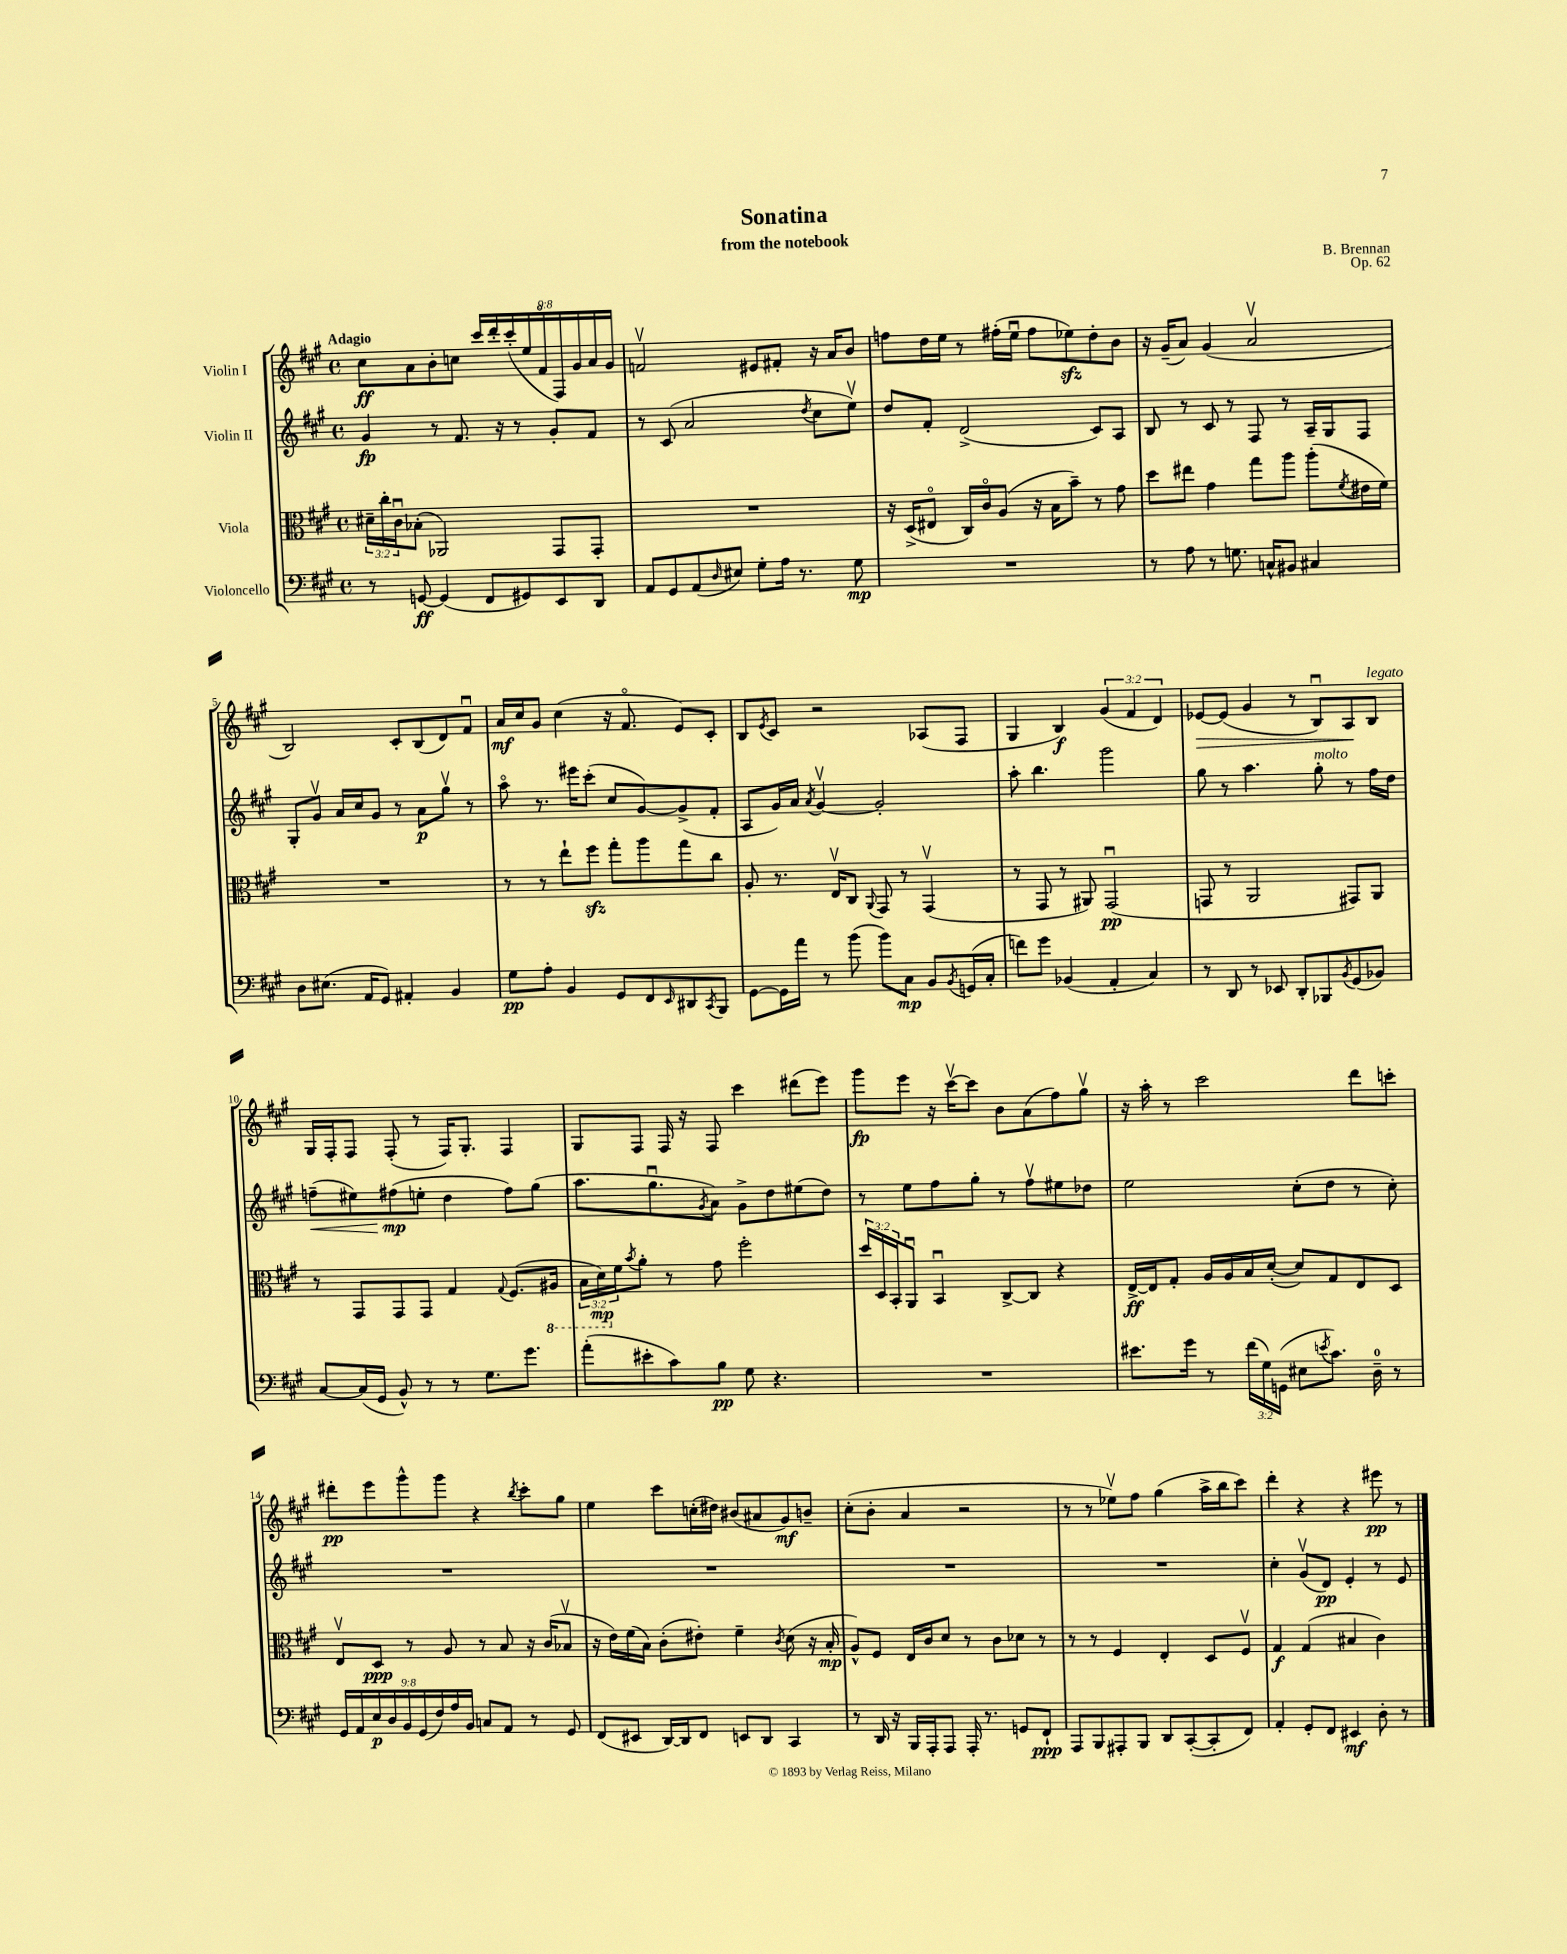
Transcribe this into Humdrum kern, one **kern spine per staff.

**kern	**kern	**kern	**kern
*staff4	*staff3	*staff2	*staff1
*clefF4	*clefC3	*clefG2	*clefG2
*k[f#c#g#]	*k[f#c#g#]	*k[f#c#g#]	*k[f#c#g#]
*M4/4	*M4/4	*M4/4	*M4/4
*met(c)	*met(c)	*met(c)	*met(c)
8r	24d#~	4g#	8cc#
.	24cc#'	.	.
.	24c#u	.	.
[8GG	(8B-'	.	8a
(4GG]	2AA-)	8r	8b'
.	.	8.f#	8cc
8FF#	.	.	18ccc#
.	.	.	18ddd'
.	.	16r	.
.	.	.	(18ccc#'
8GG#)	.	8r	.
.	.	.	18ee
.	.	.	18f#o
8EE	8GG#	8g#'	.
.	.	.	18F#)
.	.	.	18g#
8DD	8GG#'	8f#	.
.	.	.	18a
.	.	.	18g#
=	=	=	=
8AA	1r	8r	2fv
8GG#	.	(8c#	.
(8AA	.	2a	.
16qqD	.	.	.
8E#)	.	.	.
8G#'	.	.	8e#
16A	.	.	8f#'
8.r	.	.	.
.	.	8qdd	.
.	.	8cc#	16r
.	.	.	16a
8G#	.	8eev)	8b
=	=	=	=
1r	16r	8dd	8ff
.	(16D^	.	.
.	8E#o	8f#'	16dd
.	.	.	16ee
.	16C#)	(2d^	8r
.	16c#o	.	.
.	(8A	.	(16ff#'
.	.	.	16eeu
.	16r	.	8ff#
.	16B	.	.
.	8b~)	.	8ee-)
.	8r	8c#)	8dd'
.	8g#	8A	8b
=	=	=	=
8r	8dd	8B	16r
.	.	.	(16g#~
8A	8ee#	8r	8a)
8r	4g#	8c#	(4g#
8.G	.	8r	.
.	8gg#	8F#	2av
16C^^	.	.	.
8BB#	8aa	8r	.
4C#	(8aa'	16A~	.
.	.	16G#	.
.	8qf#	.	.
.	16e#	8F#	.
.	16f#)	.	.
=	=	=	=
8D	1r	8G#'	2B)
(8.E#	.	8g#v	.
.	.	16a	.
16AA	.	16cc#	.
8GG#)	.	8g#	.
4AA#'	.	8r	8c#'
.	.	8a	(8B
4BB	.	8gg#v	8d)
.	.	8r	8f#u
=	=	=	=
8G#	8r	8aao	16a
.	.	.	16cc#
8A'	8r	8.r	8g#
4BB	8ee`	.	(4cc#
.	.	16eee#	.
.	8ff#	(8ccc#'	.
8GG#	8gg#'	8cc#	16r
.	.	.	8.f#o
8FF#	8aa	[8g#)	.
16qqEE	.	.	.
8DD#	8gg#	(8g#^]	8e)
8qCC#	.	.	.
8BBB	8cc#	8f#'	8c#'
=	=	=	=
[8GG#	8A'	8A	8B
.	.	.	8qe
16GG#]	8.r	16g#)	8c#
16a	.	16a	.
.	.	8qa	.
8r	.	[4g#v	2r
.	16Ev	.	.
(8b	8C#	.	.
.	8qqAA	.	.
8b)	8GG#	2g#']	.
8C#	8r	.	.
8BB	(4GG#v	.	(8A-
8qBB	.	.	.
(16GG	.	.	8F#
16C#'	.	.	.
=	=	=	=
8f)	8r	8aa'	4G#
8g#	8GG#	4.bb	.
(4BB-	8r	.	4B)
.	8AA#)	.	.
4AA'	(2GG#u	2ggg#	(6g#
.	.	.	6f#
4C#)	.	.	.
.	.	.	6d)
=	=	=	=
8r	8GG	8gg#	[8e-
8DD	8r	8r	(8e-]
8r	2AA	4.aa	4g#
8EE-	.	.	.
8DD'	.	.	8r
8BBB-	.	8gg#'	8Bu)
8qBB	.	.	.
(8GG#	8GG#)	8r	8A
8BB-)	8AA	16ff#	8B
.	.	16dd	.
=	=	=	=
[8C#	8r	(8ff~	16G#
.	.	.	16F#'
(16C#]	8GG#	8ee#)	8F#
16GG#	.	.	.
8BB^^)	8GG#	(8ff#	(8F#'
8r	8GG#	8ee'	8r
8r	4G#	4dd	16F#)
.	.	.	8.G#'
8.G#	.	.	.
.	8qqG#	.	.
.	(8.F#	8ff#)	4F#
8.g#	.	.	.
.	.	(8gg#	.
.	16AA#	.	.
=	=	=	=
(8a'	24BB	8.aa	8G#
.	24D)	.	.
.	24f#	.	.
.	8qb	.	.
8e#'	8a'	.	8F#
.	.	8.gg#u	.
8c#)	8r	.	16F#
.	.	.	16r
.	.	8qg#	.
8B	8g#	8a)	8F#
8G#	2ff#'	8g#^	4ccc#
4.r	.	8dd	.
.	.	(8ee#	(8ddd#
.	.	8dd)	8eee)
=	=	=	=
1r	24dd	8r	8ggg#
.	24D	.	.
.	24BB'	.	.
.	8AAu	8ee	8eee
.	4BBu	8ff#	16r
.	.	.	[16ccc#v
.	.	8gg#'	8ccc#]
.	[8C#^	8r	8b
.	8C#]	8ff#v	(8a
.	4r	8ee#	8ff#)
.	.	8dd-	8gg#v
=	=	=	=
8.e#	[16E^	2ee	16r
.	16E]	.	16aa'
.	8G#'	.	8r
16g#	.	.	.
8r	16A	.	2ccc#
.	16A	.	.
(24f#	16B	.	.
24G#)	.	.	.
.	([16d'	.	.
(24GG	.	.	.
8E#	8d])	(8cc#'	.
8qe	.	.	.
8.c#)	8G#	8dd	.
.	8E	8r	8ddd
16D~	.	.	.
8r	8D	8cc#')	8ccc'
=	=	=	=
18GG#	8Ev	1r	8ddd#'
18AA	.	.	.
18E	.	.	.
.	8D	.	8eee
18D	.	.	.
18BB	.	.	.
.	8r	.	8ggg#^^
(18GG#	.	.	.
18F#)	.	.	.
.	8A	.	8ggg#
18A	.	.	.
18BB	.	.	.
8C	8r	.	4r
8AA	8B	.	.
.	.	.	8qbb
8r	16r	.	8ccc#'
.	(16c#	.	.
8GG#	8B-v	.	8gg#
=	=	=	=
(8FF#	16r	1r	4ee
.	16e)	.	.
8EE#	(16f#	.	.
.	16B)	.	.
[16DD)	(8c#'	.	8ccc#
16DD]	.	.	.
8FF#	8e#')	.	(16cc'
.	.	.	16dd#)
8EE	4f#~	.	(8b#
8DD	.	.	8a#
.	8qc#	.	.
4CC#	(8d	.	8g#)
.	16r	.	8b~
.	16B'	.	.
=	=	=	=
8r	8A^^)	1r	(8cc#'
16DD	8F#	.	8b'
16r	.	.	.
16BBB	16E	.	4a
16AAA'	16c#	.	.
8AAA	8d	.	.
16AAA'	8r	.	2r
8.r	.	.	.
.	8c#	.	.
8GG	8d-	.	.
8FF#`	8r	.	.
=	=	=	=
8AAA	8r	1r	8r
8BBB	8r	.	8r
8AAA#'	4F#	.	8ee-v)
8BBB	.	.	8ff#
8DD	4E'	.	(4gg#
([8CC#'	.	.	.
8CC#']	8D	.	16aa^
.	.	.	16bb
8FF#)	8F#v	.	8ccc#)
=	=	=	=
4AA'	4G#	4cc#'	4ddd'
8GG#'	(4G#	(8g#v	4r
8FF#	.	8d)	.
4EE#	4B#	4e'	4r
8D'	4c#)	8r	8eee#
8r	.	8e	8r
==	==	==	==
*-	*-	*-	*-
